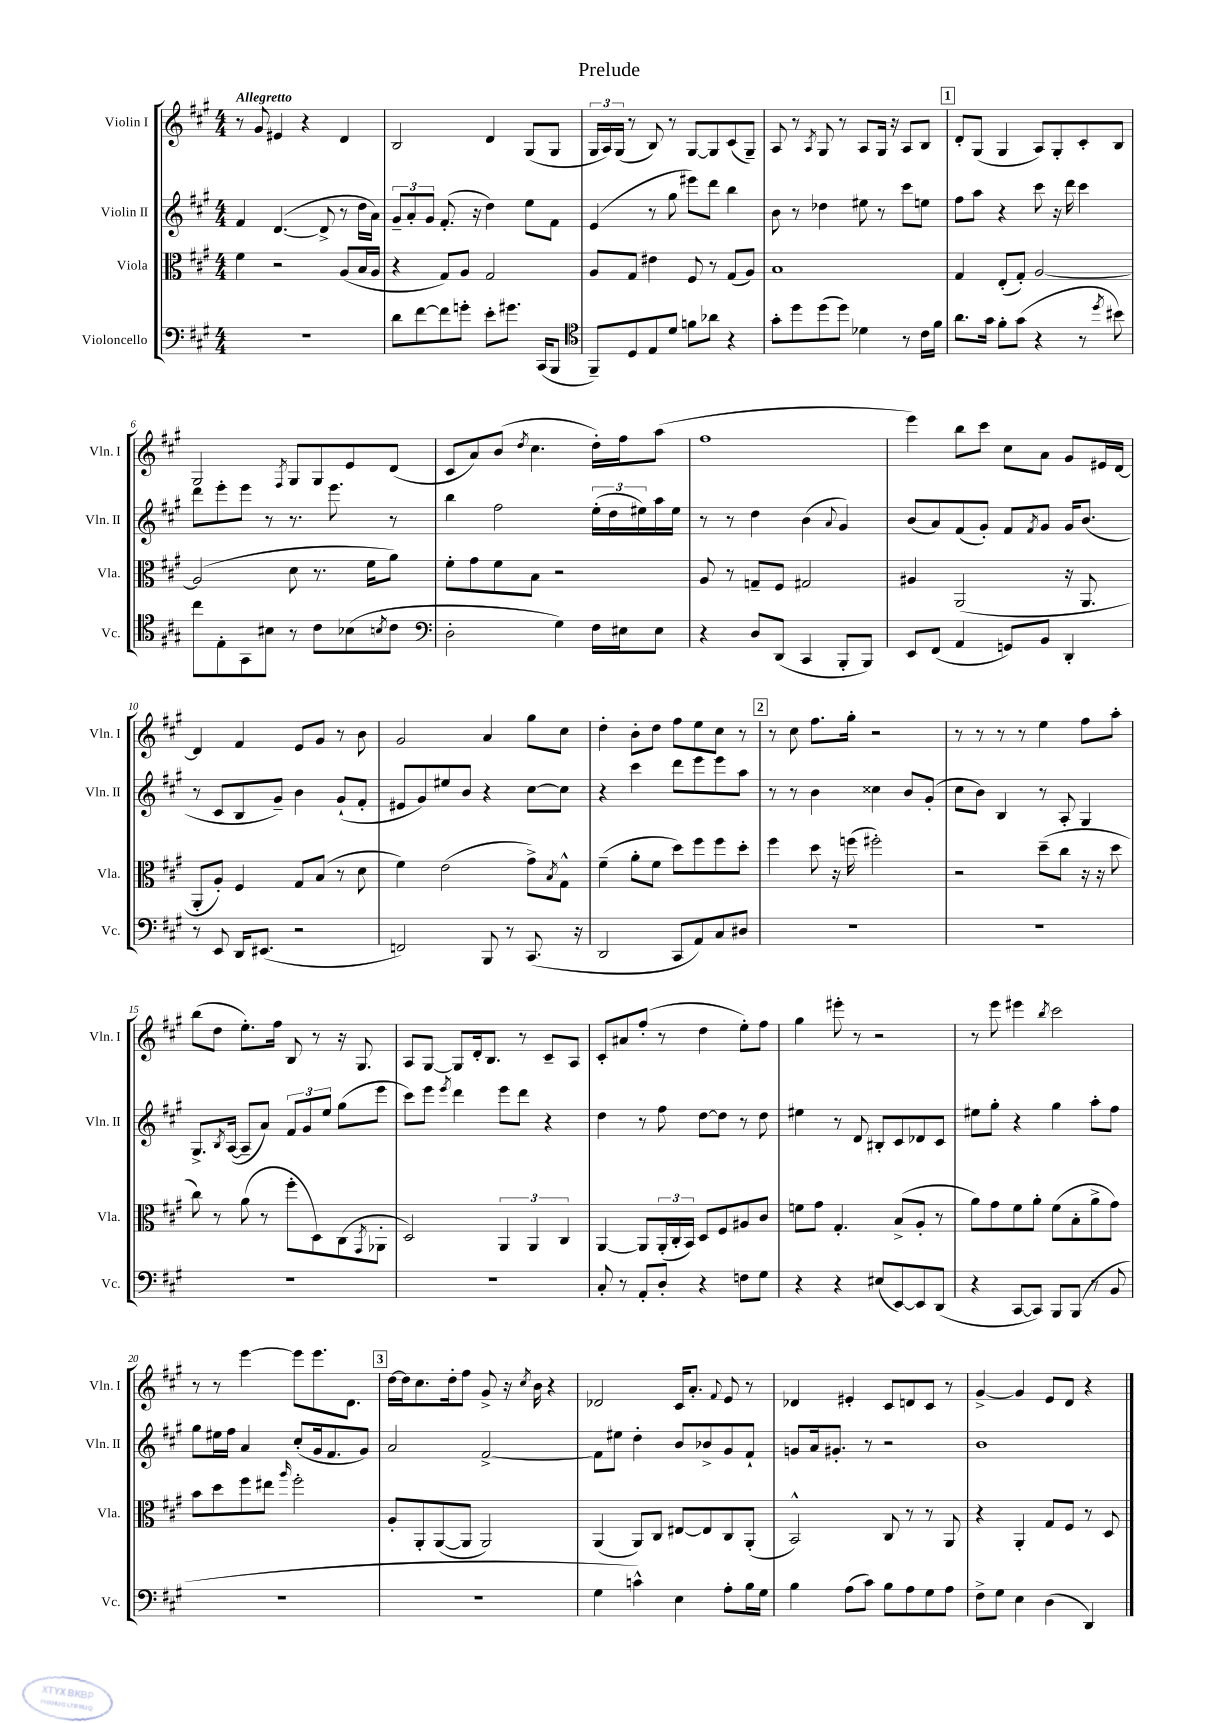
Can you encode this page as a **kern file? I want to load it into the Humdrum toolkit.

**kern	**kern	**kern	**kern
*staff4	*staff3	*staff2	*staff1
*clefF4	*clefC3	*clefG2	*clefG2
*k[f#c#g#]	*k[f#c#g#]	*k[f#c#g#]	*k[f#c#g#]
*M4/4	*M4/4	*M4/4	*M4/4
1r	4f#	4f#	8r
.	.	.	8g#
.	2r	([4.d	4e#
.	.	.	4r
.	.	8d^]	.
.	(8A	8r	4d
.	16B	16dd	.
.	16A	16a)	.
=	=	=	=
8d	4r	12g#~	2B
.	.	12a'	.
[8f#	.	.	.
.	.	12g#	.
8f#]	8G#)	(8.f#'	.
8g'	8A	.	.
.	.	16r	.
8e'	2G#	4dd)	4d
8.g#	.	.	.
.	.	8ee	(8G#
(16CC#	.	.	.
8BBB	.	8f#	8G#
=	=	=	=
*clefC4	*	*	*
8FF#~)	8A	(4e	24G#
.	.	.	24A)
.	.	.	(24G#
8D	8G#	.	8r
8E	4e#	8r	8B)
8d	.	8gg#	8r
8f	8F#	8eee#)	[8G#
8a-	8r	8ddd	8G#]
4r	(8G#	4bb	(8c#
.	8A)	.	8G#~)
=	=	=	=
8g#'	1B	8b	8A
8dd	.	8r	8r
.	.	.	8qA
(8dd	.	4dd-	8G#
8dd)	.	.	8r
4d-	.	8ee#	8A
.	.	8r	16G#
.	.	.	16r
8r	.	8ccc#	8A
16c#	.	8ee	8B
16f#	.	.	.
=	=	=	=
8.a	4G#	8ff#	8d'
.	.	8aa	(8G#
16g#	.	.	.
8f#'	(8E'	4r	4G#
(8g#	8G#')	.	.
4r	[2A	8ccc#	8A)
.	.	16r	8G#'
.	.	16ddd	.
8r	.	4ccc#	8c#'
8qdd	.	.	.
8b#)	.	.	8B
=	=	=	=
8cc#	(2A]	8ddd	2G#
8E'	.	8eee'	.
8GG#	.	8eee	.
8B#	.	8r	.
.	.	.	8qF#
8r	8d	8.r	8G#
8c#	8.r	.	8G#
.	.	8.eee	.
(8B-	.	.	8e
.	16f#	.	.
8qB	.	.	.
8c#	8a)	8r	(8d
=	=	=	=
*clefF4	*	*	*
2D'	8f#'	4bb	8c#
.	8g#	.	8a)
.	8f#	2ff#	(8b
.	.	.	8qdd
.	8B	.	4.cc#
4G#)	2r	.	.
16F#	.	(24ee'	16dd')
.	.	24dd	.
16E#	.	.	16ff#
.	.	24ee#)	.
8E#	.	16aa	(8aa
.	.	16ee#	.
=	=	=	=
4r	8A	8r	1ff#
.	8r	8r	.
8D	8G~	4dd	.
(8DD	8F#	.	.
4CC#	2G#	(4b	.
.	.	8qqa	.
8BBB'	.	4g#)	.
8BBB)	.	.	.
=	=	=	=
8EE	4A#	(8b	4eee)
(8FF#	.	8a)	.
4AA	(2AA	(8f#	8bb
.	.	8g#')	8ccc#
8GG)	.	8f#	8cc#
.	.	8qf#	.
8BB	.	8g#	8a
4DD'	16r	16g#	8g#
.	8.AA	(8.b	.
.	.	.	16e#
.	.	.	[16d
=	=	=	=
8r	8AA'	8r	4d]
8EE	8A')	8c#	.
16DD	4F#	8B	4f#
(8.EE#	.	.	.
.	.	8g#~)	.
2r	8G#	4b	8e
.	(8B	.	8g#
.	8r	(8g#`	8r
.	8d	8f#'	8b
=	=	=	=
2FF)	4f#)	8e#	2g#
.	.	8g#)	.
.	(2e	8ee#	.
.	.	8b	.
8BBB	.	4r	4a
8r	.	.	.
(8.CC#	8g#^)	[8cc#	8gg#
.	8qB	.	.
.	8G#^^	8cc#]	8cc#
16r	.	.	.
=	=	=	=
2DD	(4f#~	4r	4dd'
.	8a'	4ccc#	8b'
.	8f#	.	8dd
8CC#	8dd)	8ddd	8ff#
8AA)	8ff#	8eee	8ee
8C#	8ff#	8eee	8cc#
8D#	8dd'	8aa	8r
=	=	=	=
1r	4ff#	8r	8r
.	.	8r	8cc#
.	8dd	4b	8.ff#
.	16r	.	.
.	(16ff	.	16gg#'
.	2ff#')	4cc##	2r
.	.	8b	.
.	.	(8g#'	.
=	=	=	=
1r	2r	8cc#	8r
.	.	8b)	8r
.	.	4B	8r
.	.	.	8r
.	(8dd~	8r	4ee
.	8cc#	8A'	.
.	16r	4G#	8ff#
.	16r	.	.
.	8dd	.	8aa'
=	=	=	=
1r	8cc#)	8.G#^	(8bb
.	8r	.	8dd
.	.	8qB	.
.	.	([16A	.
.	(8a	8A~]	8.ee')
.	8r	8a)	.
.	.	.	16ff#
.	8ff#'	12f#	8B
.	.	12g#	.
.	8D)	.	8r
.	.	12ee	.
.	(8C#	(8gg#	16r
.	.	.	8.G#
.	8qGG#	.	.
.	8AA-'	8eee	.
=	=	=	=
1r	2D)	8ccc#)	8A
.	.	8eee	[8G#
.	.	8qeee	.
.	.	4ddd	8G#]
.	.	.	16d'
.	.	.	8.B
.	6AA	8eee	.
.	.	8ddd	8r
.	6AA	.	.
.	.	4r	8c#~
.	6C#	.	.
.	.	.	8A
=	=	=	=
8C#'	[4AA	4dd	8c#'
8r	.	.	8a#
8AA'	8AA]	8r	(8ff#'
8D'	(24AA'	8ff#	8r
.	24C#'	.	.
.	24BB)	.	.
4r	8D	[8dd	4dd
.	8F#	8dd]	.
8F	8A#	8r	8ee')
8G#	8c#	8dd	8ff#
=	=	=	=
4r	8f	4ee#	4gg#
.	8g#	.	.
4r	4.G#'	8r	8eee#'
.	.	8d	8r
(8E#	.	8B#'	2r
[8EE)	(8B^	8c#	.
8EE]	8A'	8d-	.
(8DD	8r	8c#	.
=	=	=	=
4r	8a)	8ee#	8r
.	8g#	8gg#'	8eee
[8CC#	8f#	4r	4eee#
8CC#])	8a'	.	.
.	.	.	8qbb
8BBB	(8f#	4gg#	2ccc#
(8BBB	8B'	.	.
8r	8a^	8aa'	.
8BB	8g#)	8ff#	.
=	=	=	=
1r	8b	8gg#	8r
.	8dd	16ee#	8r
.	.	16ff#	.
.	8ff#	4a	[4eee
.	8ee#	.	.
.	16qqaa	.	.
.	2ff#'	(8cc#'	8eee]
.	.	16g#	8.eee
.	.	8.f#	.
.	.	.	8.d
.	.	8g#)	.
=	=	=	=
1r	8A'	2a	[16dd
.	.	.	16dd]
.	8AA'	.	8.cc#
.	([8AA	.	.
.	.	.	16dd'
.	8AA]	.	8ff#
.	2AA)	[2f#^	8g#^
.	.	.	16r
.	.	.	8qcc#
.	.	.	16b
.	.	.	4r
=	=	=	=
4G#	(4AA	8f#]	2d-
.	.	8ee#	.
4c^^)	8AA)	4dd'	.
.	8C#	.	.
4E	[8E#	8b	16c#
.	.	.	8.a'
.	8E#]	8b-^	.
.	.	.	8qqf#
8A'	8C#	8g#	8e
16B	(8AA'	8f#`	8r
16G#	.	.	.
=	=	=	=
4B	2BB^^)	8g	4d-
.	.	16a	.
.	.	8.g#'	.
(8A	.	.	4e#'
8c#)	.	8r	.
8B	8C#	2r	8c#
8A	8r	.	8d
8G#	8r	.	8c#
8A	8AA	.	8r
=	=	=	=
8F#^	4r	1b	[4g#^
8G#	.	.	.
4E	4AA'	.	4g#]
(4D	8G#	.	8e
.	8F#	.	8d
4DD)	8r	.	4r
.	8D	.	.
==	==	==	==
*-	*-	*-	*-
